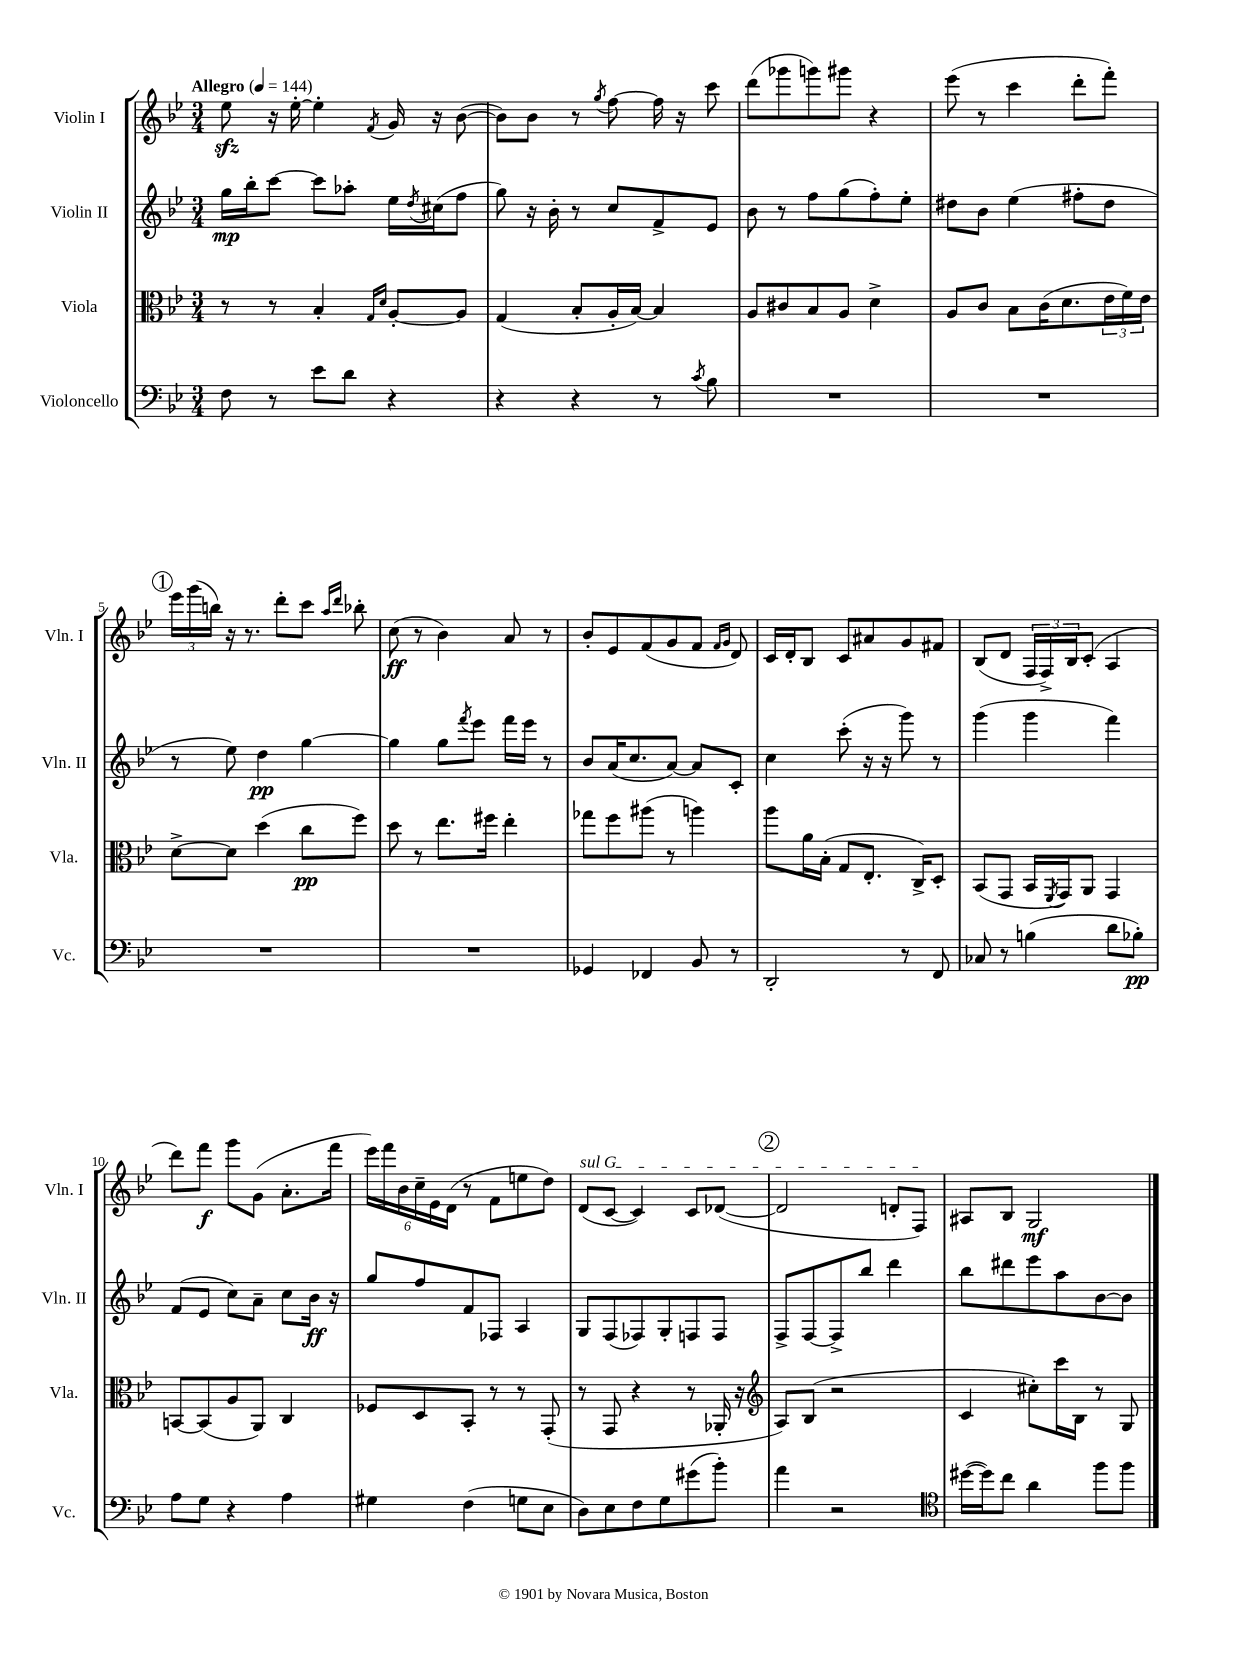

**kern	**dynam	**kern	**dynam	**kern	**dynam	**kern	**dynam
*part4	*part4	*part3	*part3	*part2	*part2	*part1	*part1
*staff4	*staff4	*staff3	*staff3	*staff2	*staff2	*staff1	*staff1
*I"Violoncello	*	*I"Viola	*	*I"Violin II	*	*I"Violin I	*
*I'Vc.	*	*I'Vla.	*	*I'Vln. II	*	*I'Vln. I	*
*clefF4	*	*clefC3	*	*clefG2	*	*clefG2	*
*k[b-e-]	*	*k[b-e-]	*	*k[b-e-]	*	*k[b-e-]	*
*M3/4	*	*M3/4	*	*M3/4	*	*M3/4	*
*MM144	*	*MM144	*	*MM144	*	*MM144	*
=1	=1	=1	=1	=1	=1	=1	=1
!	!	!	!	!	!	!LO:TX:a:B:t=Allegro	!
8F\	.	8r	.	16gg\LL	mp	8ee-zz\	.
.	.	.	.	16bb-'\J	.	.	.
8r	.	8r	.	[8ccc\J	.	16r	.
.	.	.	.	.	.	[16ee-'\	.
8e-\L	.	4B-'/	.	8ccc\L]	.	4ee-'\]	.
8d\J	.	.	.	8aa-X'\J	.	.	.
.	.	16qqG/LL	.	.	.	.	.
.	.	16qqd/JJ	.	.	.	8qf/	.
4r	.	[8A'/L	.	16ee-\LL	.	16g/	.
.	.	.	.	8qdd/	.	.	.
.	.	.	.	(16cc#X\J	.	16r	.
.	.	8A/J]	.	8ff\J	.	([8b-\	.
=2	=2	=2	=2	=2	=2	=2	=2
4r	.	(4G/	.	8gg\)	.	8b-\L])	.
.	.	.	.	16r	.	8b-\J	.
.	.	.	.	16b-'\	.	.	.
4r	.	8B-'/L	.	8r	.	8r	.
.	.	.	.	.	.	8qgg/	.
.	.	16A'/L	.	8cc/L	.	[8ff\	.
.	.	[16B-/JJ)	.	.	.	.	.
8r	.	4B-/]	.	8f^/	.	16ff\]	.
.	.	.	.	.	.	16r	.
8qc/	.	.	.	.	.	.	.
8B-\	.	.	.	8e-/J	.	8ccc\	.
=3	=3	=3	=3	=3	=3	=3	=3
2.r	.	8A/L	.	8b-\	.	(8ddd\L	.
.	.	8c#X/	.	8r	.	8ggg-X\	.
.	.	8B-/	.	8ff\L	.	8gggn\)	.
.	.	8A/J	.	(8gg\	.	8ggg#X\J	.
.	.	4d^\	.	8ff'\)	.	4r	.
.	.	.	.	8ee-'\J	.	.	.
=4	=4	=4	=4	=4	=4	=4	=4
2.r	.	8A/L	.	8dd#X\L	.	(8eee-\	.
.	.	8c/J	.	8b-\J	.	8r	.
.	.	8B-\L	.	(4ee-\	.	4ccc\	.
.	.	(16c\K	.	.	.	.	.
.	.	8.d\	.	.	.	.	.
.	.	.	.	8ff#X'\L	.	8ddd'\L	.
.	.	24e-\L	.	8dd#\J	.	8fff'\J)	.
.	.	24f\)	.	.	.	.	.
.	.	24e-\JJ	.	.	.	.	.
!!LO:LB:g=z
!!LO:REH:place=s1:t=1
=5	=5	=5	=5	=5	=5	=5	=5
2.r	.	[8d^\L	.	8r	.	24eee-\LL	.
.	.	.	.	.	.	(24ggg\	.
.	.	.	.	.	.	24bbn\JJ)	.
.	.	8d\J]	.	8ee-\)	.	16r	.
.	.	.	.	.	.	8.r	.
.	.	(4dd\	.	4dd\	pp	.	.
.	.	.	.	.	.	8ddd'\L	.
.	.	8cc\L	pp	[4gg\	.	8ccc\J	.
.	.	.	.	.	.	16qqaa/LL	.
.	.	.	.	.	.	16qqddd/JJ	.
.	.	8ff\J)	.	.	.	8bb-X'\	.
=6	=6	=6	=6	=6	=6	=6	=6
2.r	.	8dd\	.	4gg\]	.	(8cc\	ff
.	.	8r	.	.	.	8r	.
.	.	8.ee-\L	.	8gg\L	.	4b-\)	.
.	.	.	.	8qfff/	.	.	.
.	.	.	.	8eee-\J	.	.	.
.	.	16ff#X\Jk	.	.	.	.	.
.	.	4ee-'\	.	16fff\LL	.	8a/	.
.	.	.	.	16eee-\JJ	.	.	.
.	.	.	.	8r	.	8r	.
=7	=7	=7	=7	=7	=7	=7	=7
4GG-X/	.	8gg-X\L	.	8b-/L	.	8b-'/L	.
.	.	8ff\	.	(16a/K	.	8e-/	.
.	.	.	.	8.cc/	.	.	.
4FF-X/	.	(8aa#X\J	.	.	.	(8f/	.
.	.	8r	.	[8a/J)	.	8g/	.
8BB-/	.	4aan\)	.	8a/L]	.	8f/J	.
.	.	.	.	.	.	16qqf/LL	.
.	.	.	.	.	.	16qqg/JJ	.
8r	.	.	.	8c'/J	.	8d/)	.
=8	=8	=8	=8	=8	=8	=8	=8
2DD'/	.	8aa\L	.	4cc\	.	16c/LL	.
.	.	.	.	.	.	16d'/J	.
.	.	16a\L	.	.	.	8B-/J	.
.	.	(16B-'\JJ	.	.	.	.	.
.	.	8G/L	.	(8ccc'\	.	8c/L	.
.	.	8.E-'/J	.	16r	.	8a#X/	.
.	.	.	.	16r	.	.	.
8r	.	.	.	8ggg\)	.	8g/	.
.	.	16C^/KL)	.	.	.	.	.
8FF/	.	8D'/J	.	8r	.	8f#X/J	.
=9	=9	=9	=9	=9	=9	=9	=9
8C-X/	.	(8BB-/L	.	(4ggg\	.	(8B-/L	.
8r	.	8GG/J	.	.	.	8d/J	.
(4Bn\	.	16BB-/LL	.	4ggg\	.	24F/LL	.
.	.	.	.	.	.	24F^/)	.
.	.	8qFF/	.	.	.	.	.
.	.	16GG/J)	.	.	.	.	.
.	.	.	.	.	.	24B-/J	.
.	.	8AA/J	.	.	.	(8c'/J	.
8d\L	.	4GG/	.	4fff\)	.	4A/	.
8B-X'\J)	pp	.	.	.	.	.	.
!!LO:LB:g=z
=10	=10	=10	=10	=10	=10	=10	=10
8A\L	.	[8BBn/L	.	(8f/L	.	8ddd\L)	.
8G\J	.	(8BB/]	.	8e-/J	.	8fff\J	f
4r	.	8A/	.	8cc\L)	.	8ggg\L	.
.	.	8AA/J)	.	8a~\J	.	(8g\J	.
4A\	.	4C/	.	8cc\L	.	8.a'\L	.
.	.	.	.	16b-\Jk	ff	.	.
.	.	.	.	16r	.	16fff\Jk	.
=11	=11	=11	=11	=11	=11	=11	=11
4G#X\	.	8F-X/L	.	8gg/L	.	24eee-\LL)	.
.	.	.	.	.	.	24fff\	.
.	.	.	.	.	.	24b-\	.
.	.	8D/	.	8ff/	.	24cc~\	.
.	.	.	.	.	.	24e-\	.
.	.	.	.	.	.	(24d\JJ	.
(4F\	.	8BB-'/J	.	8f/	.	8r	.
.	.	8r	.	8F-X/J	.	8f\L	.
8Gn\L	.	8r	.	4A/	.	8een\	.
8E-\J	.	(8GG'/	.	.	.	8dd\J)	.
=12	=12	=12	=12	=12	=12	=12	=12
!	!	!	!	!	!	!LO:TX:a:i:t=sul G	!
8D\L)	.	8r	.	8G/L	.	(8d/L	.
8E-\	.	8GG/	.	(8F/	.	[8c/J	.
8F\	.	4r	.	8F-X/)	.	4c/])	.
8G\	.	.	.	8G'/	.	.	.
(8g#X\	.	8r	.	8Fn/	.	8c/L	.
8b-'\J)	.	16AA-X'/	.	8F/J	.	([8d-X/J	.
.	.	16r	.	.	.	.	.
!!LO:REH:place=s1:t=2
=13	=13	=13	=13	=13	=13	=13	=13
*	*	*clefG2	*	*	*	*	*
4a\	.	8A/L)	.	8F^/L	.	2d-/]	.
.	.	(8B-/J	.	[8F/	.	.	.
2r	.	2r	.	8F^/]	.	.	.
.	.	.	.	8bb-/J	.	.	.
.	.	.	.	4ddd\	.	8dn'/L	.
.	.	.	.	.	.	8F/J)	.
=14	=14	=14	=14	=14	=14	=14	=14
*clefC4	*	*	*	*	*	*	*
([16dd#X\LL	.	4c/	.	8bb-\L	.	8A#X/L	.
16dd#\J])	.	.	.	.	.	.	.
8cc\J	.	.	.	8ddd#X\	.	8B-/J	.
4a\	.	8cc#X'\L)	.	8eee-\	.	2G/	mf
.	.	16ccc\L	.	8aa\	.	.	.
.	.	16B-\JJ	.	.	.	.	.
8ff\L	.	8r	.	[8b-\	.	.	.
8ff\J	.	8G/	.	8b-\J]	.	.	.
==	==	==	==	==	==	==	==
*-	*-	*-	*-	*-	*-	*-	*-
